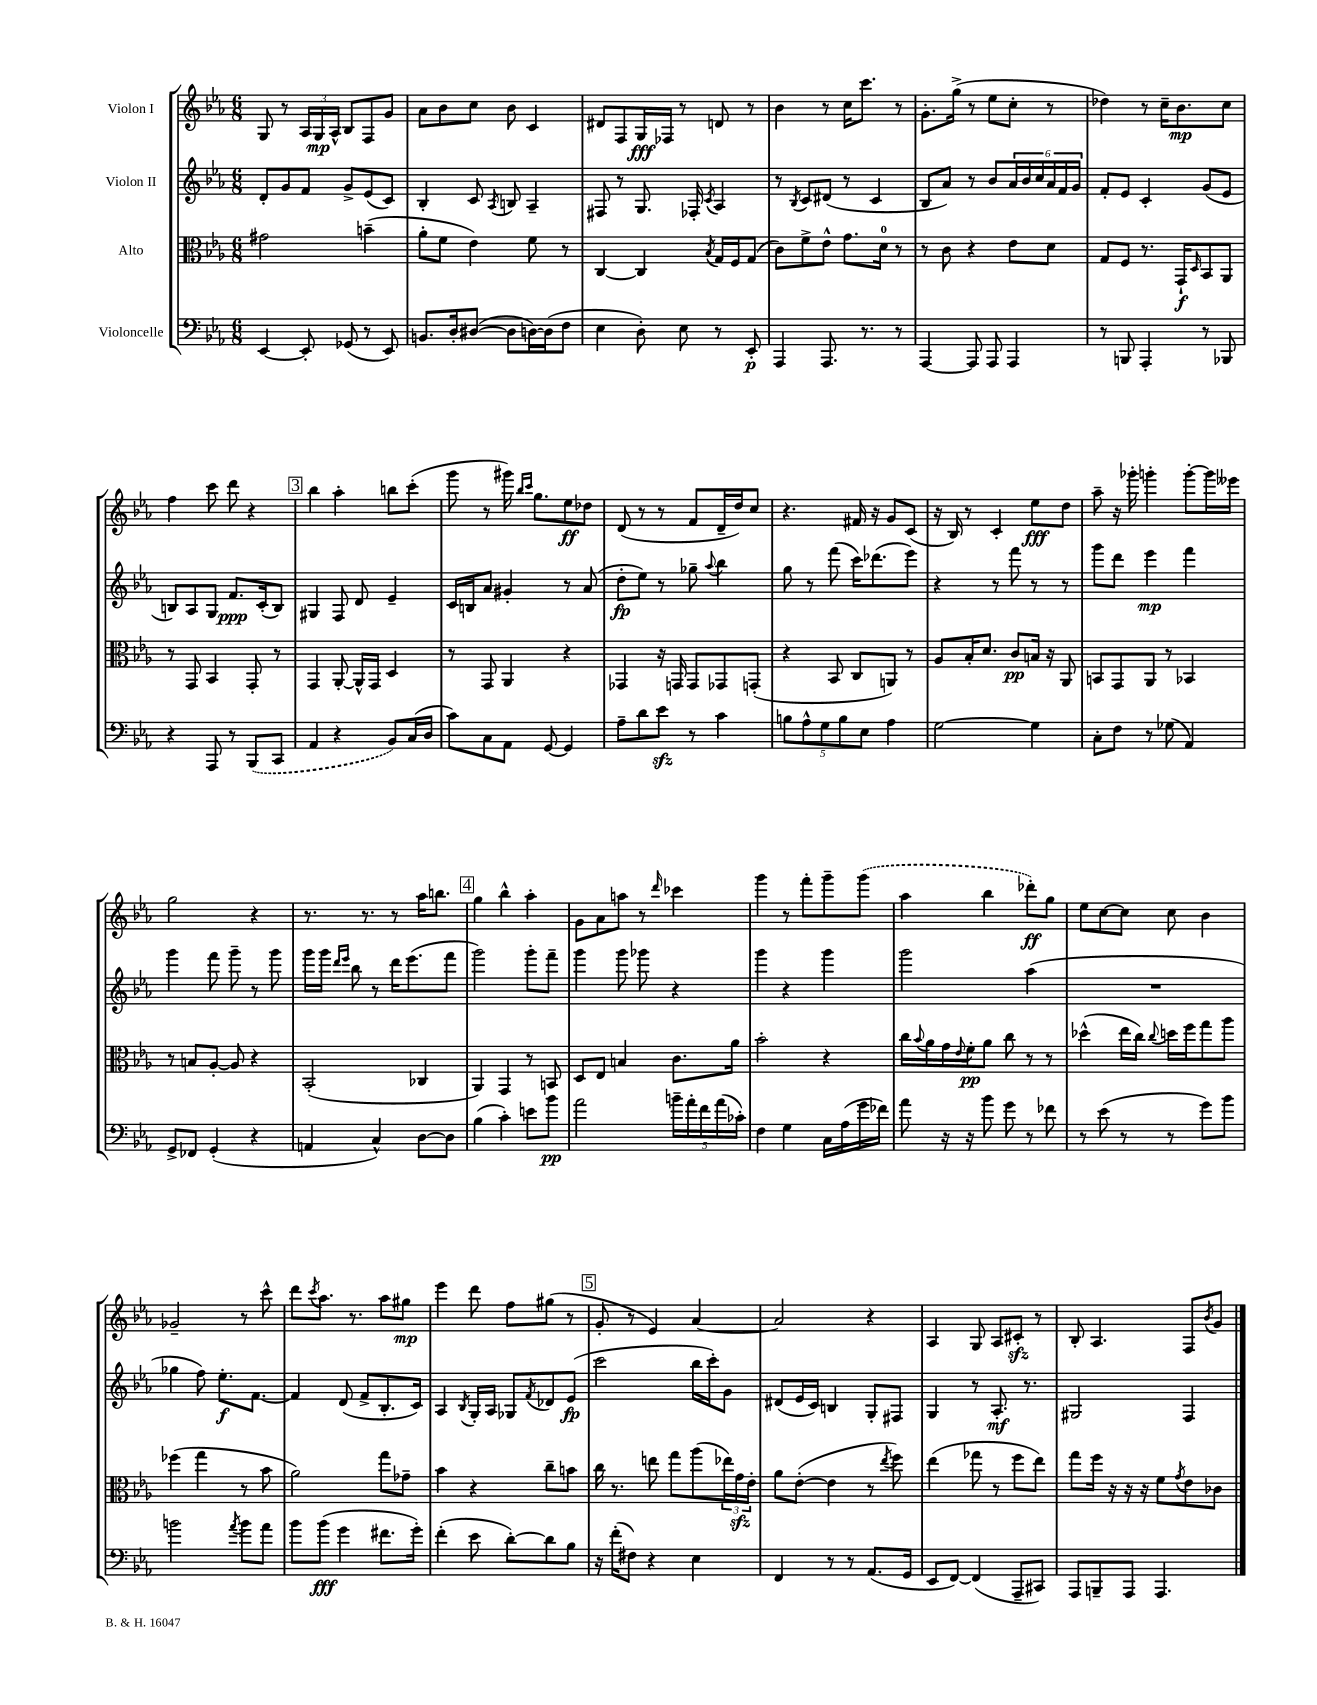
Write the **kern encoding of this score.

**kern	**kern	**kern	**kern
*staff4	*staff3	*staff2	*staff1
*clefF4	*clefC3	*clefG2	*clefG2
*k[b-e-a-]	*k[b-e-a-]	*k[b-e-a-]	*k[b-e-a-]
*M6/8	*M6/8	*M6/8	*M6/8
[4EE-	2g#	8d'	8G
.	.	8g	8r
8EE-']	.	8f	24A-
.	.	.	24G
.	.	.	24A-^^
(8GG-	.	8g^	8B-
8r	(4b~	(8e-	8F
8EE-)	.	8c)	8g
=	=	=	=
8.BB	8a-'	4B-'	8a-
.	8f	.	8b-
16D'	.	.	.
([8D#	4e-)	8c	8cc
.	.	8qA-	.
8D#]	.	8B	8b-
[16D)	8f	4A-~	4c
(16D]	.	.	.
8F	8r	.	.
=	=	=	=
4E-	[4C	8F#	8d#
.	.	8r	8F
8D')	4C]	8.G	16G
.	.	.	16F-
8E-	.	.	8r
.	.	16F-'	.
.	8qB-	8qc	.
8r	16G	4A-	8d
.	16F	.	.
8EE-'	(8G	.	8r
=	=	=	=
4AAA-	8c)	8r	4b-
.	.	8qB-	.
.	8f^	8c	.
8.AAA-	8e-^^	(8d#	8r
.	8.g	8r	16cc
8.r	.	.	8.ccc
.	.	4c	.
.	16d	.	.
8r	8r	.	8r
=	=	=	=
[4AAA-	8r	8B-	8.g'
.	8c	8a-)	.
.	.	.	(16gg^
8AAA-]	4r	8r	8r
8AAA-	.	8b-	8ee-
4AAA-	8e-	24a-	8cc'
.	.	24b-	.
.	.	24cc	.
.	8d	24a-	8r
.	.	24f	.
.	.	24g	.
=	=	=	=
8r	8G	8f'	4dd-)
8BBB	8F	8e-	.
4AAA-'	8.r	4c'	8r
.	.	.	16cc~
.	16GG`	.	8.b-
.	16qqD	.	.
8r	8BB-	(8g	.
8BBB-	8AA-	8e-	8cc
=	=	=	=
4r	8r	8B)	4ff
.	8GG	8A-	.
8AAA-	4BB-	8G	8ccc
8r	.	8.f	8ddd
(8BBB-	8GG'	.	4r
.	.	(16c'	.
8CC	8r	8B)	.
=	=	=	=
4AA-	4GG	4G#	4bb-
4r	[8AA-'	8F	4aa-'
.	16AA-^^]	8d	.
.	16GG	.	.
8BB-)	4D	4e-~	8bb
(16C	.	.	(8ccc'
16D	.	.	.
=	=	=	=
8c)	8r	16c	8ggg
.	.	16B	.
8C	8GG	8a-	8r
8AA-	4AA-	4g#'	16ggg#)
.	.	.	16qqbb-
.	.	.	16qqccc
.	.	.	8.gg
[8GG	.	.	.
4GG]	4r	8r	8ee-
.	.	(8a-	8dd-
=	=	=	=
8A-~	4GG-	8dd'	(8d
8d	.	8ee-)	8r
8e-	16r	8r	8r
.	16GG	.	.
8r	8GG	8gg-~	8f
.	.	8qqaa-	.
4c	8GG-	4bb-	16d~
.	.	.	16dd)
.	(8GG'	.	8cc
=	=	=	=
10B	4r	8gg	4.r
10A-^^	.	.	.
.	.	8r	.
10G	.	.	.
.	8BB-	(8fff	.
10B	.	.	.
.	8C	16ccc)	16f#
10E-	.	.	.
.	.	(8.ddd-	16r
4A-	8AA)	.	8g
.	8r	8eee-)	(8c
=	=	=	=
[2G	8A-	4r	16r
.	.	.	16B-)
.	16B-'	.	8r
.	8.d	.	.
.	.	8r	4c'
.	8c	8fff	.
4G]	16B	8r	8ee-
.	16r	.	.
.	8AA-	8r	8dd
=	=	=	=
8C'	8BB	8ggg	8aa-~
8F	8GG	8ddd	16r
.	.	.	16ggg-'
8r	8AA-	4eee-	4ggg'
(8G-	8r	.	.
4AA-)	4BB-	4fff	[8ggg'
.	.	.	16ggg]
.	.	.	16eee--
=	=	=	=
8GG^	8r	4ggg	2gg
8FF-	8B	.	.
(4GG'	[8A-'	8fff	.
.	8A-]	8ggg~	.
4r	4r	8r	4r
.	.	8ggg	.
=	=	=	=
4AA	(2BB-'	16ggg	8.r
.	.	16ggg	.
.	.	16qqddd	.
.	.	16qqeee-	.
.	.	8bb-	.
.	.	.	8.r
4C^^)	.	8r	.
.	.	16ddd	8r
.	.	(8.eee-	.
[8D	4C-	.	16aa-
.	.	.	8.bb
8D]	.	8fff	.
=	=	=	=
(4B-	4AA-)	2ggg)	4gg
4c')	4GG	.	4bb-^^
8e	8r	8ggg'	4aa-'
8b-	8BB	8fff~	.
=	=	=	=
2a-	8D	4ggg	8g
.	8E-	.	8a-
.	4B	8ggg	8aa
.	.	8ggg-	8r
.	.	.	16qqddd
20b~	8.c	4r	4ccc-
20a-'	.	.	.
20f	.	.	.
(20a-	.	.	.
.	16a-	.	.
20c-')	.	.	.
=	=	=	=
4F	2b-'	4ggg	4ggg
4G	.	4r	8r
.	.	.	8fff'
16C	4r	4ggg	8ggg~
(16A-	.	.	.
16g	.	.	(8ggg
16f-)	.	.	.
=	=	=	=
8a-	16cc	2ggg	4aa-
.	8qqb-	.	.
.	16a-	.	.
16r	16g	.	.
.	8qqe-	.	.
16r	16f'	.	.
8b-	8a-	.	4bb-
8g	8cc	.	.
8r	8r	(4aa-	8ddd-')
8f-	8r	.	8gg
=	=	=	=
8r	(4dd-^^	2.r	8ee-
(8e-	.	.	[8cc
8r	16ee-	.	8cc]
.	16cc)	.	.
.	8qqcc	.	.
8r	16dd	.	8cc
.	16ff	.	.
8g)	8gg	.	4b-
8b-	8aa-	.	.
=	=	=	=
2b	(4ff-	4gg-	2g-~
.	4gg	8ff)	.
.	.	8.ee-'	.
8qa-	.	.	.
8b	8r	.	8r
.	.	[8.f	.
8a-	8b-	.	8ccc^^
=	=	=	=
8b-	2a-)	4f]	8ddd
.	.	.	8qccc
(8b-	.	.	8.aa-
4g	.	(8d	.
.	.	.	8.r
.	.	8f^	.
8.f#	8gg	8.B-'	8aa-
.	8g-~	.	8gg#
16g')	.	16c)	.
=	=	=	=
(4f'	4b-	4A-	4eee-
.	.	8qB-	.
8e-	4r	16G'	8ddd
.	.	16A-	.
[8d')	.	8G-	8ff
.	.	8qf	.
8d]	8cc~	8d-	(8gg#
8B-	8b	(8e-	8r
=	=	=	=
16r	16cc	2ccc	8g'
(16f'	8.r	.	.
8F#)	.	.	8r
4r	8ee	.	4e-)
.	8gg	.	.
4E-	(8aa-	16bb-	[4a-
.	.	16ccc')	.
.	24ee-)	8g	.
.	24g	.	.
.	24e-'	.	.
=	=	=	=
4FF	8a-	(8d#	2a-]
.	([8e-'	16e-	.
.	.	16c)	.
8r	4e-]	4B	.
8r	.	.	.
(8.AA-	8r	8G'	4r
.	8qee-	.	.
.	8ff)	8F#	.
16GG	.	.	.
=	=	=	=
8EE-	(4ee-	4G	4A-
[8FF)	.	.	.
(4FF]	8gg-	8r	8G
.	8r	8.A-'	8A-
8AAA-~	8ff	.	8c#'
.	.	8.r	.
8CC#)	8ee-)	.	8r
=	=	=	=
8AAA-	8gg	2G#	8B-'
8BBB~	16ff	.	4.A-
.	16r	.	.
8AAA-	16r	.	.
.	16r	.	.
4.AAA-	8f	.	.
.	8qg	.	.
.	8e-	4F	8F
.	.	.	8qb-
.	8c-	.	8g
==	==	==	==
*-	*-	*-	*-
